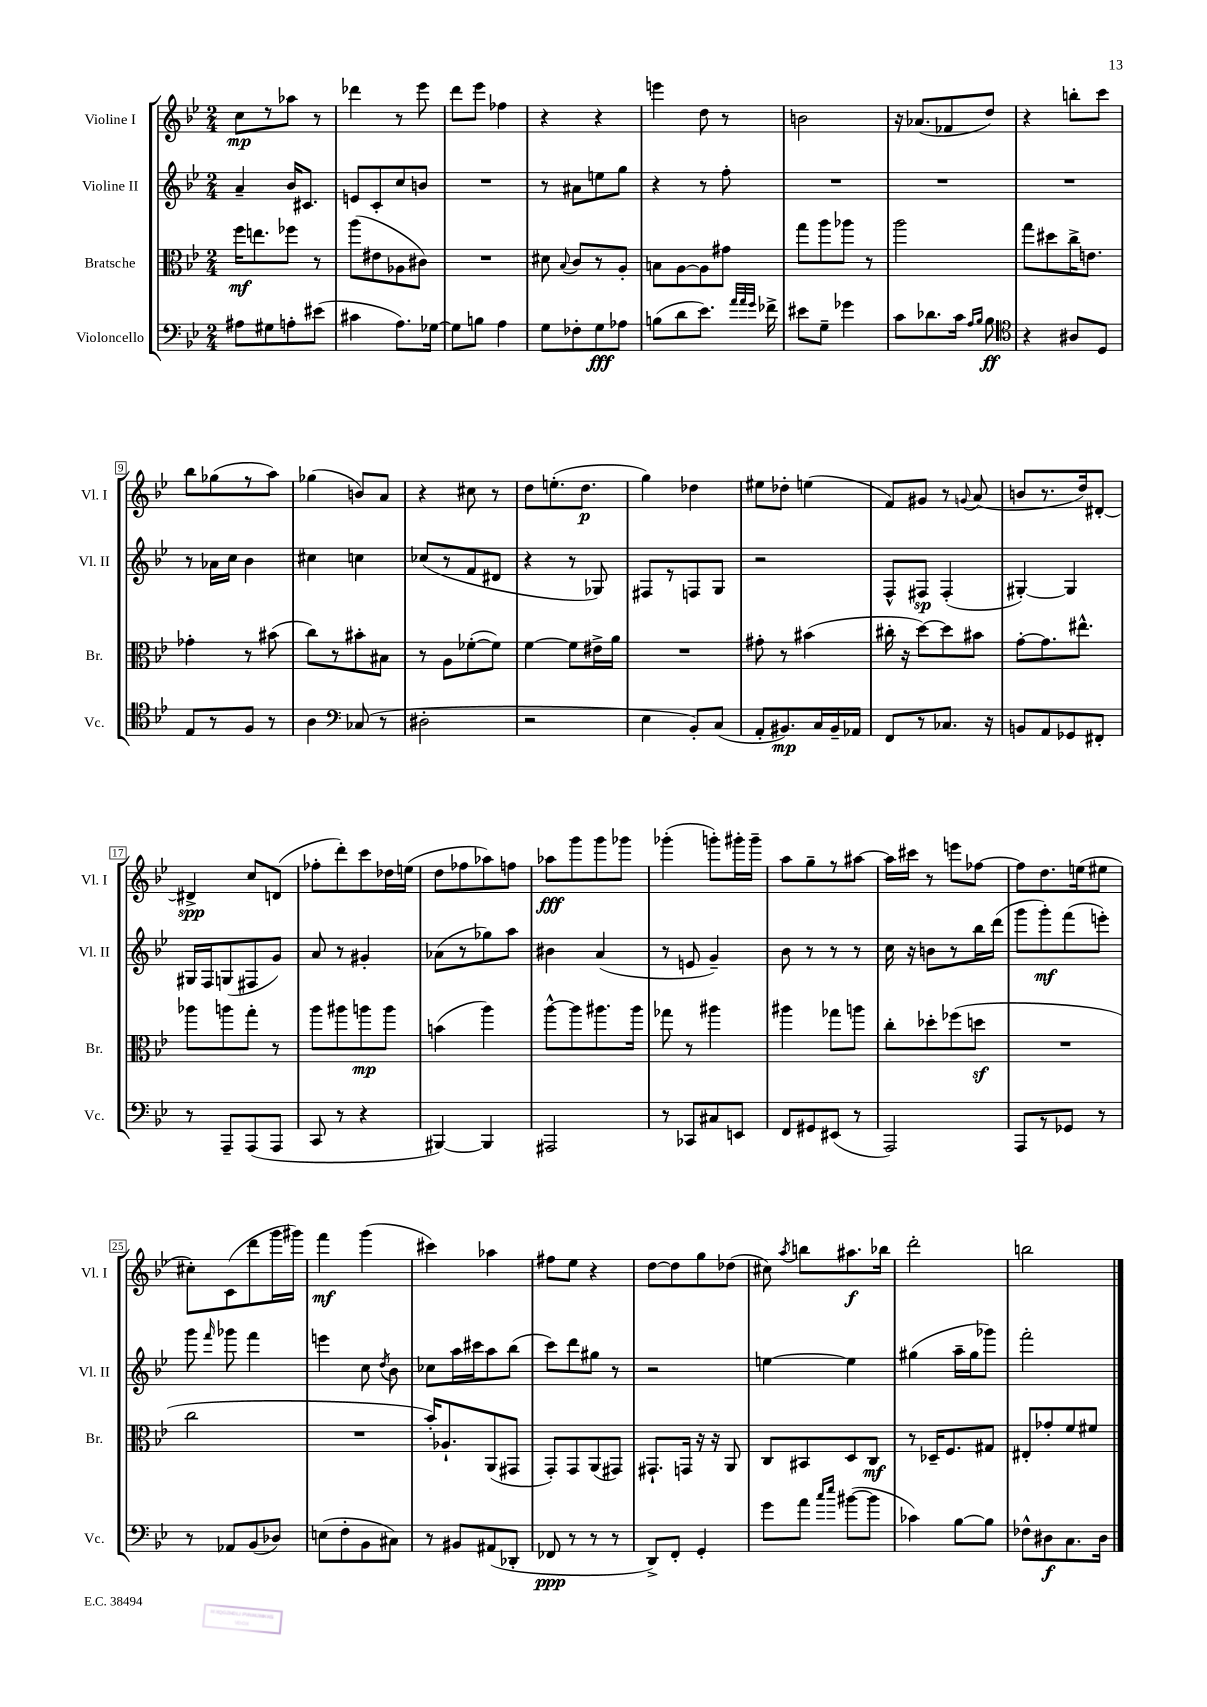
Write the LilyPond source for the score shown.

<<
\new StaffGroup <<
\new Staff = "s0" \with { instrumentName = "Violine I" shortInstrumentName = "Vl. I" } {
    \clef treble \key bes \major \numericTimeSignature \time 2/4
    \autoBeamOff c''8[\mp r8 aes''8] r8 |
    des'''4 r8 ees'''8 |
    d'''8[ ees'''8] fes''4 |
    r4 r4 |
    e'''4 d''8 r8 |
    b'2 |
    r16 aes'8.[( fes'8 d''8]) |
    r4 b''8[-. c'''8] |
    bes''8[ ges''8( r8 a''8]) |
    ges''4( b'8[) a'8] |
    r4 cis''8 r8 |
    d''8[ e''8.-.( d''8.]\p |
    g''4) des''4 |
    eis''8[ des''8]-. e''4( |
    f'8[) gis'8] r8 \appoggiatura { g'8 } a'8( |
    b'8[ r8. d''16) dis'8]~-. |
    dis'4->\spp c''8[ d'8]( |
    fes''8[-. d'''8-.) c'''8 des''16 e''16]( |
    d''8[ fes''8 aes''8) f''8] |
    aes''8[\fff g'''8 g'''8 ges'''8] |
    ges'''4-.( g'''8[-.) gis'''16-. gis'''16]-- |
    a''8[ g''8-- r8 ais''8]~ |
    ais''16[ cis'''16] r8 e'''8[ fes''8]~ |
    fes''8[ d''8. e''16( eis''8] |
    cis''8[-.) c'8( d'''8 g'''16 gis'''16]) |
    f'''4\mf g'''4( |
    cis'''4) aes''4 |
    fis''8[ ees''8] r4 |
    d''8[~ d''8 g''8 des''8]( |
    cis''8) \acciaccatura { a''8 } b''8[ ais''8.\f bes''16] |
    d'''2-. |
    b''2 \bar "|." |
}
\new Staff = "s1" \with { instrumentName = "Violine II" shortInstrumentName = "Vl. II" } {
    \clef treble \key bes \major \numericTimeSignature \time 2/4
    \autoBeamOff a'4-- bes'16[ cis'8.] |
    e'8[ c'8-. c''8 b'8] |
    R2 |
    r8 ais'8[ e''8 g''8] |
    r4 r8 f''8-. |
    R2 |
    R2 |
    R2 |
    r8 aes'16[ c''16] bes'4 |
    cis''4 c''4 |
    ces''8[( r8 f'8 dis'8] |
    r4 r8 ges8) |
    fis8[ r8 f8 g8] |
    r2 |
    f8[-^ fis8]\sp fis4-.( |
    gis4~-.) gis4 |
    gis16[ f16 g8( fis8 g'8]) |
    a'8 r8 gis'4-. |
    aes'8[( r8 ges''8) a''8] |
    bis'4 a'4( |
    r8 e'8 g'4--) |
    bes'8 r8 r8 r8 |
    c''16 r16 b'8[ r8 bes''16 d'''16]( |
    g'''8[ g'''8-.\mf) f'''8( e'''8]-.) |
    g'''8 \grace { f'''16 } ges'''8 f'''4 |
    e'''4 c''8 \acciaccatura { d''8 } bes'8 |
    ces''8[ a''16 cis'''16 a''8 bes''8]( |
    c'''8[) d'''8 gis''8] r8 |
    r2 |
    e''4~ e''4 |
    gis''4( a''16[-- gis''16 ges'''8]) |
    f'''2-. \bar "|." |
}
\new Staff = "s2" \with { instrumentName = "Bratsche" shortInstrumentName = "Br." } {
    \clef alto \key bes \major \numericTimeSignature \time 2/4
    \autoBeamOff f''16[\mf e''8. fes''8] r8 |
    a''8[( eis'8 aes8 cis'8]) |
    R2 |
    dis'8 \appoggiatura { bes8 } c'8[ r8 a8]-. |
    b8[ a8~ a8 gis'8] |
    g''8[ a''8 aes''8] r8 |
    a''2 |
    g''8[ dis''8 c''16-> e'8.] |
    ges'4-. r8 bis'8( |
    c''8[) r8 bis'8-. bis8] |
    r8 a8[ fes'8~-.( fes'8]) |
    f'4~ f'8[ eis'16-> a'16] |
    R2 |
    gis'8-. r8 bis'4( |
    cis''16-. r16 d''8[~) d''8 bis'8] |
    g'8[~-. g'8. eis''8.]-^ |
    aes''8[ a''8 g''8]-. r8 |
    a''8[ ais''8 a''8\mp a''8] |
    b'4( a''4) |
    a''8[~-^ a''8 ais''8. ais''16] |
    ges''8 r8 ais''4 |
    ais''4 ges''8[ a''8] |
    c''8[-. des''8-. fes''8( d''8]\sf |
    R2 |
    c''2 |
    R2 |
    bes'16[-.) aes8.-! a,8( gis,8] |
    g,8[-.) g,8 a,8( gis,8]) |
    gis,8.[-! g,16] r16 r16 a,8 |
    c8[ bis,8 d8 c8]\mf |
    r8 des16[-- f8. gis8] |
    eis8[-. ges'8-. f'8 fis'8] \bar "|." |
}
\new Staff = "s3" \with { instrumentName = "Violoncello" shortInstrumentName = "Vc." } {
    \clef bass \key bes \major \numericTimeSignature \time 2/4
    \autoBeamOff ais8[ gis8 a8-. eis'8]( |
    cis'4 a8.[) ges16]~ |
    ges8[ b8] a4 |
    g8[ fes8-. g8\fff aes8] |
    b8[( d'8 ees'8.]) \grace { a'32[ a'32 g'32] } fes'16-> |
    eis'8[ g8]-- ges'4 |
    c'8[ des'8. c'16] \grace { a16[ bes16] } bes8\ff |
    \clef tenor r4 ais8[ d8] |
    ees8[ r8 f8] r8 |
    a4 \clef bass ces8( r8 |
    dis2-. |
    r2 |
    ees4 bes,8[-.) c8]( |
    a,8[-. bis,8.\mp) c16 bis,16-- aes,16] |
    f,8[ r8 ces8.] r16 |
    b,8[ a,8 ges,8 fis,8]-. |
    r8 a,,8[-- a,,8( a,,8] |
    c,8 r8 r4 |
    bis,,4~) bis,,4 |
    ais,,2 |
    r8 ces,8[ cis8 e,8] |
    f,8[ gis,8 eis,8]( r8 |
    a,,2) |
    a,,8[ r8 ges,8] r8 |
    r8 aes,8[ bes,8( des8]) |
    e8[( f8-. bes,8 cis8]) |
    r8 bis,8[ ais,8( des,8]-. |
    fes,8\ppp r8 r8 r8 |
    d,8[->) f,8]-. g,4-. |
    g'8[ a'8] \grace { c''16[ ees''16] } bis'8[~( bis'8] |
    ces'4) bes8[~ bes8] |
    fes8[-^ dis8\f c8. dis16] \bar "|." |
}
>>
>>
\layout { \context { \Score \override BarNumber.stencil = #(make-stencil-boxer 0.1 0.3 ly:text-interface::print) } }
